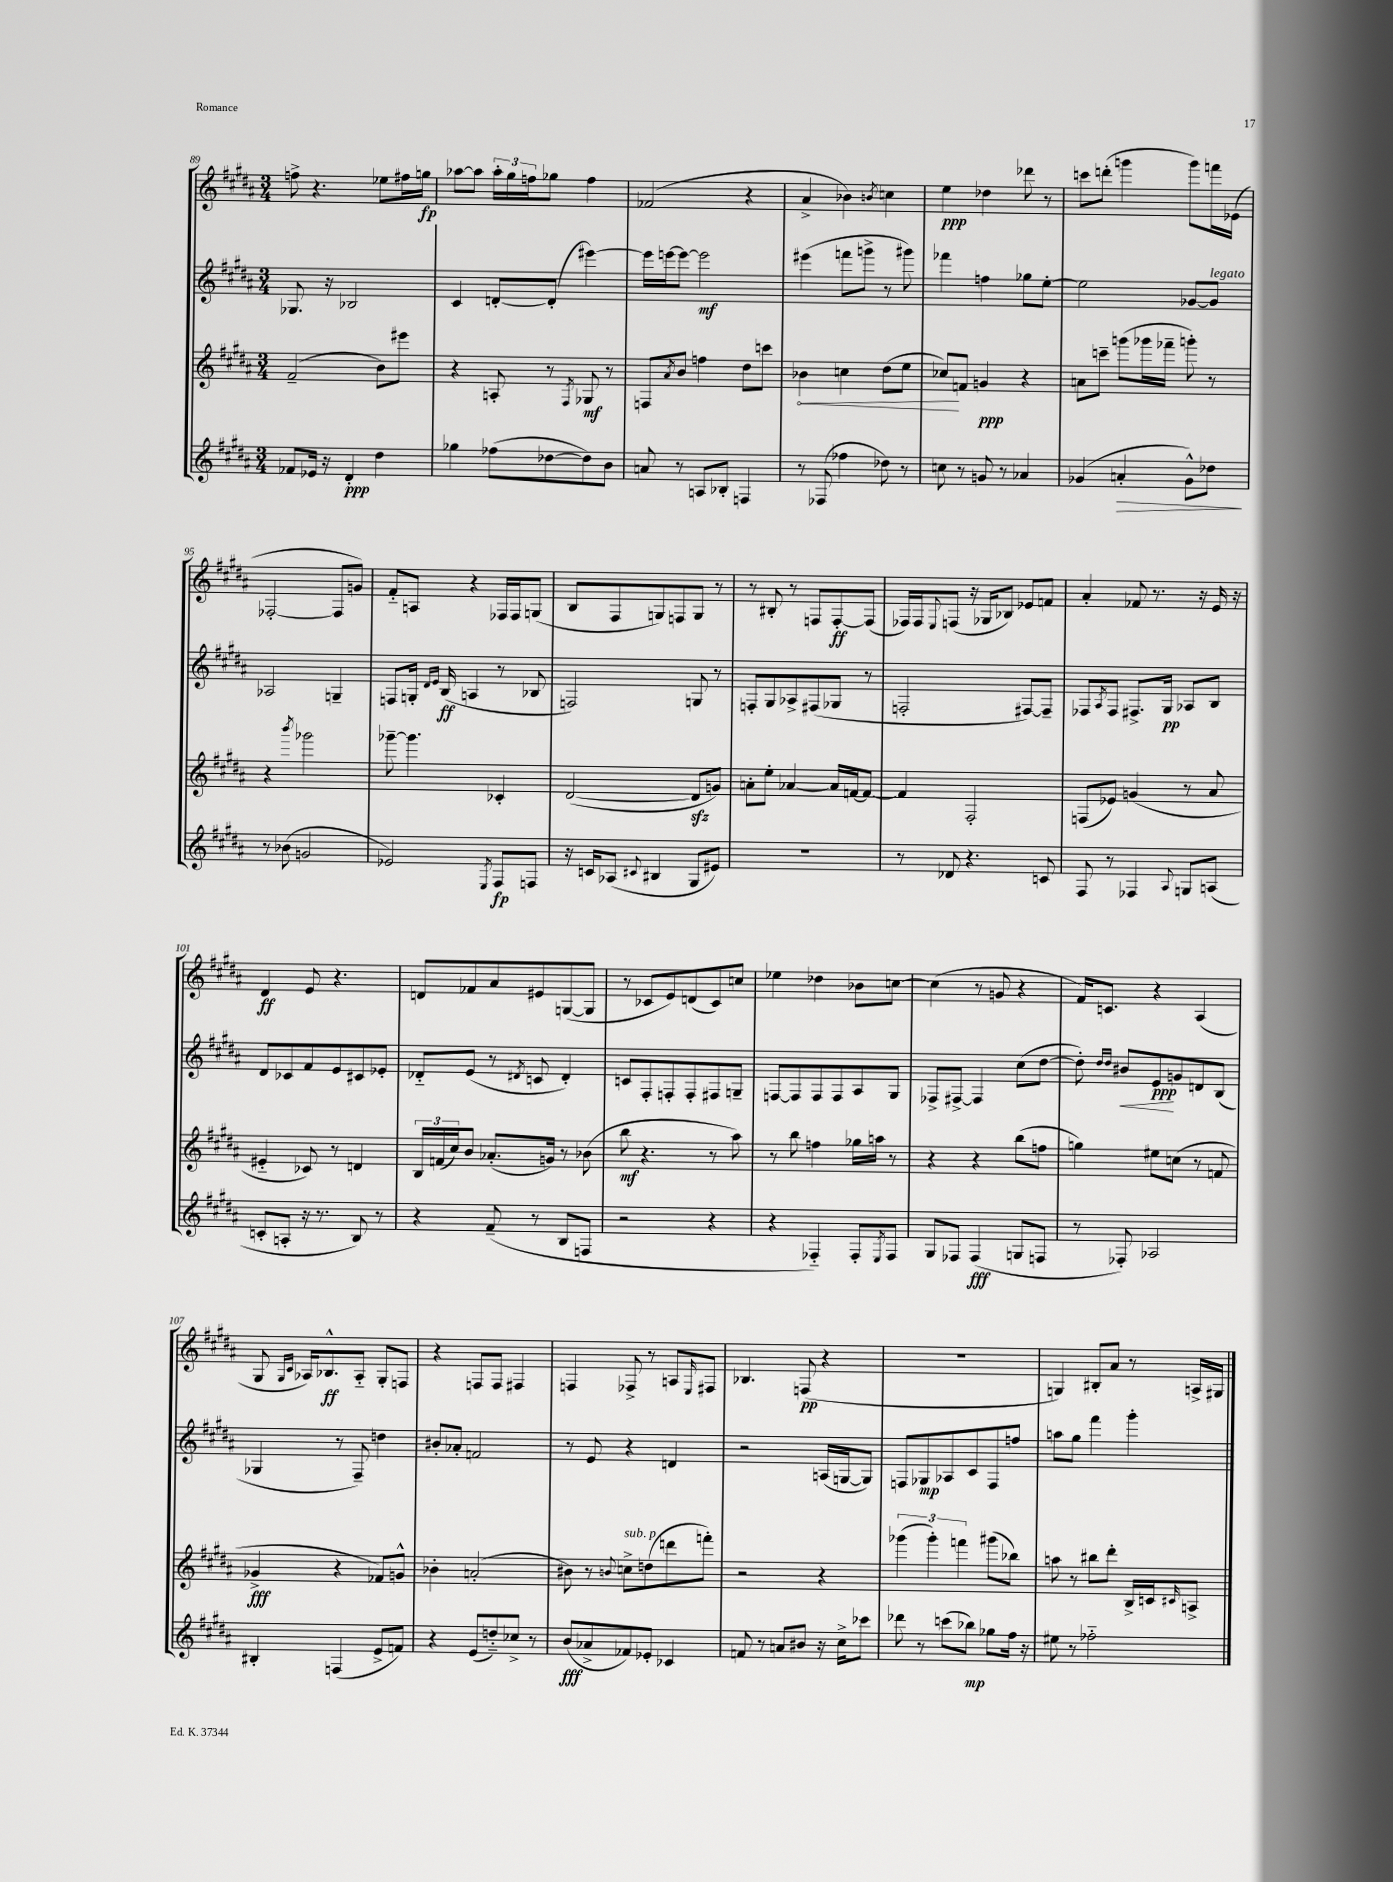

**kern	**dynam	**kern	**dynam	**kern	**dynam	**kern	**dynam
*part4	*part4	*part3	*part3	*part2	*part2	*part1	*part1
*staff4	*staff4	*staff3	*staff3	*staff2	*staff2	*staff1	*staff1
*clefG2	*	*clefG2	*	*clefG2	*	*clefG2	*
*k[f#c#g#d#a#]	*	*k[f#c#g#d#a#]	*	*k[f#c#g#d#a#]	*	*k[f#c#g#d#a#]	*
*M3/4	*	*M3/4	*	*M3/4	*	*M3/4	*
=89	=89	=89	=89	=89	=89	=89	=89
8f-X/L	.	(2f#~/	.	8.G-X/	.	8ffn^\	.
16e-X/Jk	.	.	.	.	.	4.r	.
16r	.	.	.	16r	.	.	.
4d#'/	ppp	.	.	2B-X/	.	.	.
4dd#\	.	8b\L)	.	.	.	8ee-X\L	.
.	.	8eee#X\J	.	.	.	16ff#X\L	.
.	.	.	.	.	.	16ggn\JJ	fp
=90	=90	=90	=90	=90	=90	=90	=90
4gg-X\	.	4r	.	4c#/	.	[8aa-X\L	.
.	.	.	.	.	.	8aa-\J]	.
(8ff-X\L	.	8An'/	.	[8dn'/L	.	24aa-'\LL	.
.	.	.	.	.	.	24gg#\	.
.	.	.	.	.	.	24ffn\J	.
[8dd-X\	.	8r	.	(8d'/J]	.	8gg-X\J	.
.	.	8qF#/	.	.	.	.	.
8dd-\])	.	8G-X/	mf	[4eee#X\)	.	4ff\	.
8b\J	.	8r	.	.	.	.	.
=91	=91	=91	=91	=91	=91	=91	=91
8an/	.	8Fn/L	.	16eee#\LL]	.	(2f-X/	.
.	.	.	.	[16eeen\J	.	.	.
.	.	8qa#/	.	.	.	.	.
8r	.	8b/J	.	8eee\J_	.	.	.
8An/L	.	4ffn\	.	2eee\]	mf	.	.
8B-X'/J	.	.	.	.	.	.	.
4Fn/	.	8dd#\L	.	.	.	4r	.
.	.	8cccn\J	.	.	.	.	.
=92	=92	=92	=92	=92	=92	=92	=92
!	!	!	!LO:HP:b	!	!	!	!
8r	.	4b-X\	<	(4eee#X\	.	4a#^/	.
(8F-X/	.	.	.	.	.	.	.
4ff-X\	.	4ccn\	.	8fffn\L	.	4b-X\)	.
.	.	.	.	8gggn^\J	.	.	.
.	.	.	.	.	.	8qbn/	.
8dd-X\)	.	(8dd#\L	.	8r	.	4ccn\	.
8r	.	8ee\J	.	8ggg#X\)	.	.	.
=93	=93	=93	=93	=93	=93	=93	=93
8ccn\	.	8cc-X/L)	.	4fff-X\	.	4ee\	ppp
8r	.	8fn/J	[	.	.	.	.
8gn/	.	4gn/	ppp	4ffn\	.	4dd-X\	.
8r	.	.	.	.	.	.	.
4a-X/	.	4r	.	8gg-X\L	.	8ddd-X\	.
.	.	.	.	[8ee'\J	.	8r	.
=94	=94	=94	=94	=94	=94	=94	=94
(4g-X/	.	8an\L	.	2ee\]	.	8cccn\L	.
.	.	8cccn~\J	.	.	.	(8dddn'\J	.
!	!LO:HP:b	!	!	!	!	!	!
4an'/	>	(8gggn\L	.	.	.	4gggn\	.
.	.	16ggg-X\L	.	.	.	.	.
.	.	16fff-X~\JJ	.	.	.	.	.
8g-^^\L)	.	8gggn'\)	.	[8g-X/L	.	8ggg\L)	.
!	!	!	!	!LO:TX:a:i:t=legato	!	!	!
8dd-X\J	.	8r	.	8g-/J]	.	16fffn\L	.
.	.	.	.	.	.	(16e-X\JJ	.
.	]	.	.	.	.	.	.
!!LO:LB:g=z
=95	=95	=95	=95	=95	=95	=95	=95
8r	.	4r	.	2A-X/	.	[2F-X'/	.
(8b-X\	.	.	.	.	.	.	.
.	.	8qbbb/	.	.	.	.	.
2gn/	.	2ggg-X\	.	.	.	.	.
.	.	.	.	4Gn~/	.	8F-/L]	.
.	.	.	.	.	.	8gn/J)	.
=96	=96	=96	=96	=96	=96	=96	=96
2e-X/)	.	[8ggg-X~\	.	8Fn/L	.	8f#/L	.
.	.	4.ggg-\]	.	16Gn'/Jk	.	8An/J	.
.	.	.	.	16qqd#/LL	.	.	.
.	.	.	.	16qqe/JJ	.	.	.
.	.	.	.	(16B/	ff	.	.
.	.	.	.	4An/	.	4r	.
8qE/	.	.	.	.	.	.	.
8F#/L	fp	4c-X'/	.	8r	.	16F-X/LL	.
.	.	.	.	.	.	16F-/J	.
8Fn/J	.	.	.	8B-X/	.	(8Gn/J	.
=97	=97	=97	=97	=97	=97	=97	=97
16r	.	([2d#/	.	2Fn/)	.	8B/L	.
16cn/KL	.	.	.	.	.	.	.
(8A-X/J	.	.	.	.	.	8F#/	.
8qqc#X/	.	.	.	.	.	.	.
4B#X/	.	.	.	.	.	8Gn/)	.
.	.	.	.	.	.	8Fn/	.
8G#/L	.	8d#zz/L]	.	8Gn/	.	8G/J	.
8e#X/J)	.	8gn/J)	.	8r	.	8r	.
=98	=98	=98	=98	=98	=98	=98	=98
2.r	.	8an'\L	.	8Fn'/L	.	8r	.
.	.	8ee'\J	.	8G#/	.	8B#X'/	.
.	.	[4a-X/	.	8A-X^/	.	8r	.
.	.	.	.	(8F#X/	.	8Fn/L	.
.	.	16a-/LL]	.	8G-X/J	.	[8F'/	ff
.	.	[16fn/J	.	.	.	.	.
.	.	8f/J_	.	8r	.	(8F/J]	.
=99	=99	=99	=99	=99	=99	=99	=99
8r	.	4f/]	.	2Fn'/	.	16F-X/LL)	.
.	.	.	.	.	.	16F-/J	.
.	.	.	.	.	.	8qqE/	.
8d-X/	.	.	.	.	.	(8Fn/J	.
4.r	.	2F#'/	.	.	.	16r	.
.	.	.	.	.	.	16G-X/KL	.
.	.	.	.	.	.	8B-X/J)	.
.	.	.	.	[8F#X/L)	.	8e-X/L	.
8cn/	.	.	.	8F#~/J]	.	8fn/J	.
=100	=100	=100	=100	=100	=100	=100	=100
8F#/	.	(8Fn/L	.	8F-X/L	.	4a#'/	.
.	.	.	.	8qA#/	.	.	.
8r	.	8e-X/J)	.	8F-/J	.	.	.
4F-X/	.	(4gn/	.	8.F#X^/L	.	8f-X/	.
.	.	.	.	.	.	8.r	.
.	.	.	.	16G#/Jk	pp	.	.
8qqA#/	.	.	.	.	.	.	.
8Gn/L	.	8r	.	8A-X/L	.	.	.
.	.	.	.	.	.	16r	.
(8An/J	.	8a#/	.	8B/J	.	16e/	.
.	.	.	.	.	.	16r	.
!!LO:LB:g=z
=101	=101	=101	=101	=101	=101	=101	=101
8cn'/L	.	4e#X/	.	8d#/L	.	4d#/	ff
8An'/J	.	.	.	8c-X/	.	.	.
16r	.	8c-X/)	.	8f#/	.	8e/	.
8.r	.	.	.	.	.	.	.
.	.	8r	.	8e/	.	4.r	.
8B/)	.	4dn/	.	8c#X/	.	.	.
8r	.	.	.	8e-X'/J	.	.	.
=102	=102	=102	=102	=102	=102	=102	=102
4r	.	24B/LL	.	8d-X/L	.	8dn/L	.
.	.	(24fn/	.	.	.	.	.
.	.	24cc#/J)	.	.	.	.	.
.	.	8b/J	.	(8e/J	.	8f-X/	.
(8f#~/	.	(8.a-X'/L	.	8r	.	8a#/	.
.	.	.	.	8qd#X/	.	.	.
8r	.	.	.	8cn/	.	8e#X/	.
.	.	16gn/Jk)	.	.	.	.	.
8B/L	.	8r	.	4d#'/)	.	([8Gn/	.
8Fn/J	.	(8b-X\	.	.	.	8G/J]	.
=103	=103	=103	=103	=103	=103	=103	=103
2r	.	8bb\	mf	8cn/L	.	8r	.
.	.	4.r	.	8F#'/	.	8c-X/L	.
.	.	.	.	8Fn'/	.	8e/)	.
.	.	.	.	8F'/	.	(8dn/	.
4r	.	8r	.	8F#X/	.	8c-/)	.
.	.	8aa#\)	.	8Gn~/J	.	8ccn/J	.
=104	=104	=104	=104	=104	=104	=104	=104
4r	.	8r	.	[8Fn/L	.	4ee-X\	.
.	.	8bb\	.	8F/]	.	.	.
4F-X/)	.	4ffn\	.	8F/	.	4dd-X\	.
.	.	.	.	8F/	.	.	.
8F-'/L	.	16gg-X\LL	.	8A#/	.	8b-X\L	.
.	.	16aan\JJ	.	.	.	.	.
8qE/	.	.	.	.	.	.	.
8F-/J	.	8r	.	8G#/J	.	[8ccn\J	.
=105	=105	=105	=105	=105	=105	=105	=105
8G#/L	.	4r	.	8F-X^/L	.	(4cc\]	.
8F-X/J	.	.	.	[8F#X^/J	.	.	.
(4F-/	fff	4r	.	4F#/]	.	8r	.
.	.	.	.	.	.	8gn/	.
8Gn/L	.	(8bb\L	.	(8cc#\L	.	4r	.
8Fn/J	.	8ffn\J	.	[8dd#\J	.	.	.
=106	=106	=106	=106	=106	=106	=106	=106
8r	.	4ggn\)	.	8dd#'\])	.	16f#/KL)	.
.	.	.	.	.	.	8.cn/J	.
.	.	.	.	16qqdd#/LL	.	.	.
.	.	.	.	16qqdd#/JJ	.	.	.
!	!	!	!	!	!LO:HP:b	!	!
8F-X'/)	.	.	.	8b#X/L	<	.	.
2A-X/	.	8ee#X\L	.	8e/	ppp	4r	.
.	.	(8ccn\J	.	8gn/	[	.	.
.	.	8r	.	8dn/	.	(4A#/	.
.	.	8fn/	.	(8B/J	.	.	.
!!LO:LB:g=z
=107	=107	=107	=107	=107	=107	=107	=107
4B#X'/	.	4g-X^/	fff	4G-X/	.	8G#/	.
.	.	.	.	.	.	16qqG#/LL	.
.	.	.	.	.	.	16qqc#/JJ	.
.	.	.	.	.	.	16A-X/KL)	.
.	.	.	.	.	.	8.B-X^^/	ff
(4Fn/	.	4r	.	8r	.	.	.
.	.	.	.	8F#~/)	.	8A-/J	.
8e^/L	.	8f-X/L)	.	4ddn\	.	8G#'/L	.
8fn/J)	.	8gn^^/J	.	.	.	8Fn/J	.
=108	=108	=108	=108	=108	=108	=108	=108
4r	.	4b-X'\	.	8b#X'/L	.	4r	.
.	.	.	.	8a-X'/J	.	.	.
(8e/L	.	(2an'/	.	2fn/	.	8Fn/L	.
8ddn/)	.	.	.	.	.	8F/J	.
8cc-X^/J	.	.	.	.	.	4F#X/	.
8r	.	.	.	.	.	.	.
=109	=109	=109	=109	=109	=109	=109	=109
(8b/L	fff	8b#X\)	.	8r	.	4Fn/	.
8a-X^/	.	8r	.	8e/	.	.	.
.	.	8qqbn/	.	.	.	.	.
!	!	!LO:TX:a:i:t=sub. p	!	!	!	!	!
8f-X/)	.	8ccn^\L	.	4r	.	8F-X^/	.
8e-X'/J	.	(8ddn\	.	.	.	8r	.
4c-X/	.	8dddn\	.	4dn/	.	8An/L	.
.	.	.	.	.	.	16qqE/	.
.	.	8fffn'\J)	.	.	.	8F#X/J	.
=110	=110	=110	=110	=110	=110	=110	=110
8fn/	.	2r	.	2r	.	4.B-X/	.
8r	.	.	.	.	.	.	.
8an/L	.	.	.	.	.	.	.
8b#X/J	.	.	.	.	.	(8Fn/	pp
16r	.	4r	.	(16An/LL	.	4r	.
16cc#^\KL	.	.	.	[16Gn/J	.	.	.
8ccc-X\J	.	.	.	8G/J])	.	.	.
=111	=111	=111	=111	=111	=111	=111	=111
8ddd-X\	.	(6ggg-X\	.	8Fn/L	.	2.r	.
8r	.	.	.	8G-X/	mp	.	.
.	.	6ggg-'\)	.	.	.	.	.
(8cccn\L	.	.	.	8A-X/	.	.	.
.	.	6fffn\	.	.	.	.	.
8bb-X\J)	mp	.	.	8c#/	.	.	.
8gg-X\L	.	(8ggg#X\L	.	8F/	.	.	.
16ff#\Jk	.	8bb-X\J)	.	8ffn/J	.	.	.
16r	.	.	.	.	.	.	.
=112	=112	=112	=112	=112	=112	=112	=112
8ee#X\	.	8aan\	.	8aan\L	.	4Gn/)	.
8r	.	8r	.	8gg#\J	.	.	.
2ff-X\	.	8bb#X\L	.	4fff#\	.	8B#X'/L	.
.	.	8ddd#'\J	.	.	.	8a#/J	.
.	.	16B^/LL	.	4ggg#'\	.	8r	.
.	.	16cn/J	.	.	.	.	.
.	.	16qqc#X/	.	.	.	.	.
.	.	8An^/J	.	.	.	16An^/LL	.
.	.	.	.	.	.	16G#X/JJ	.
==	==	==	==	==	==	==	==
*-	*-	*-	*-	*-	*-	*-	*-
